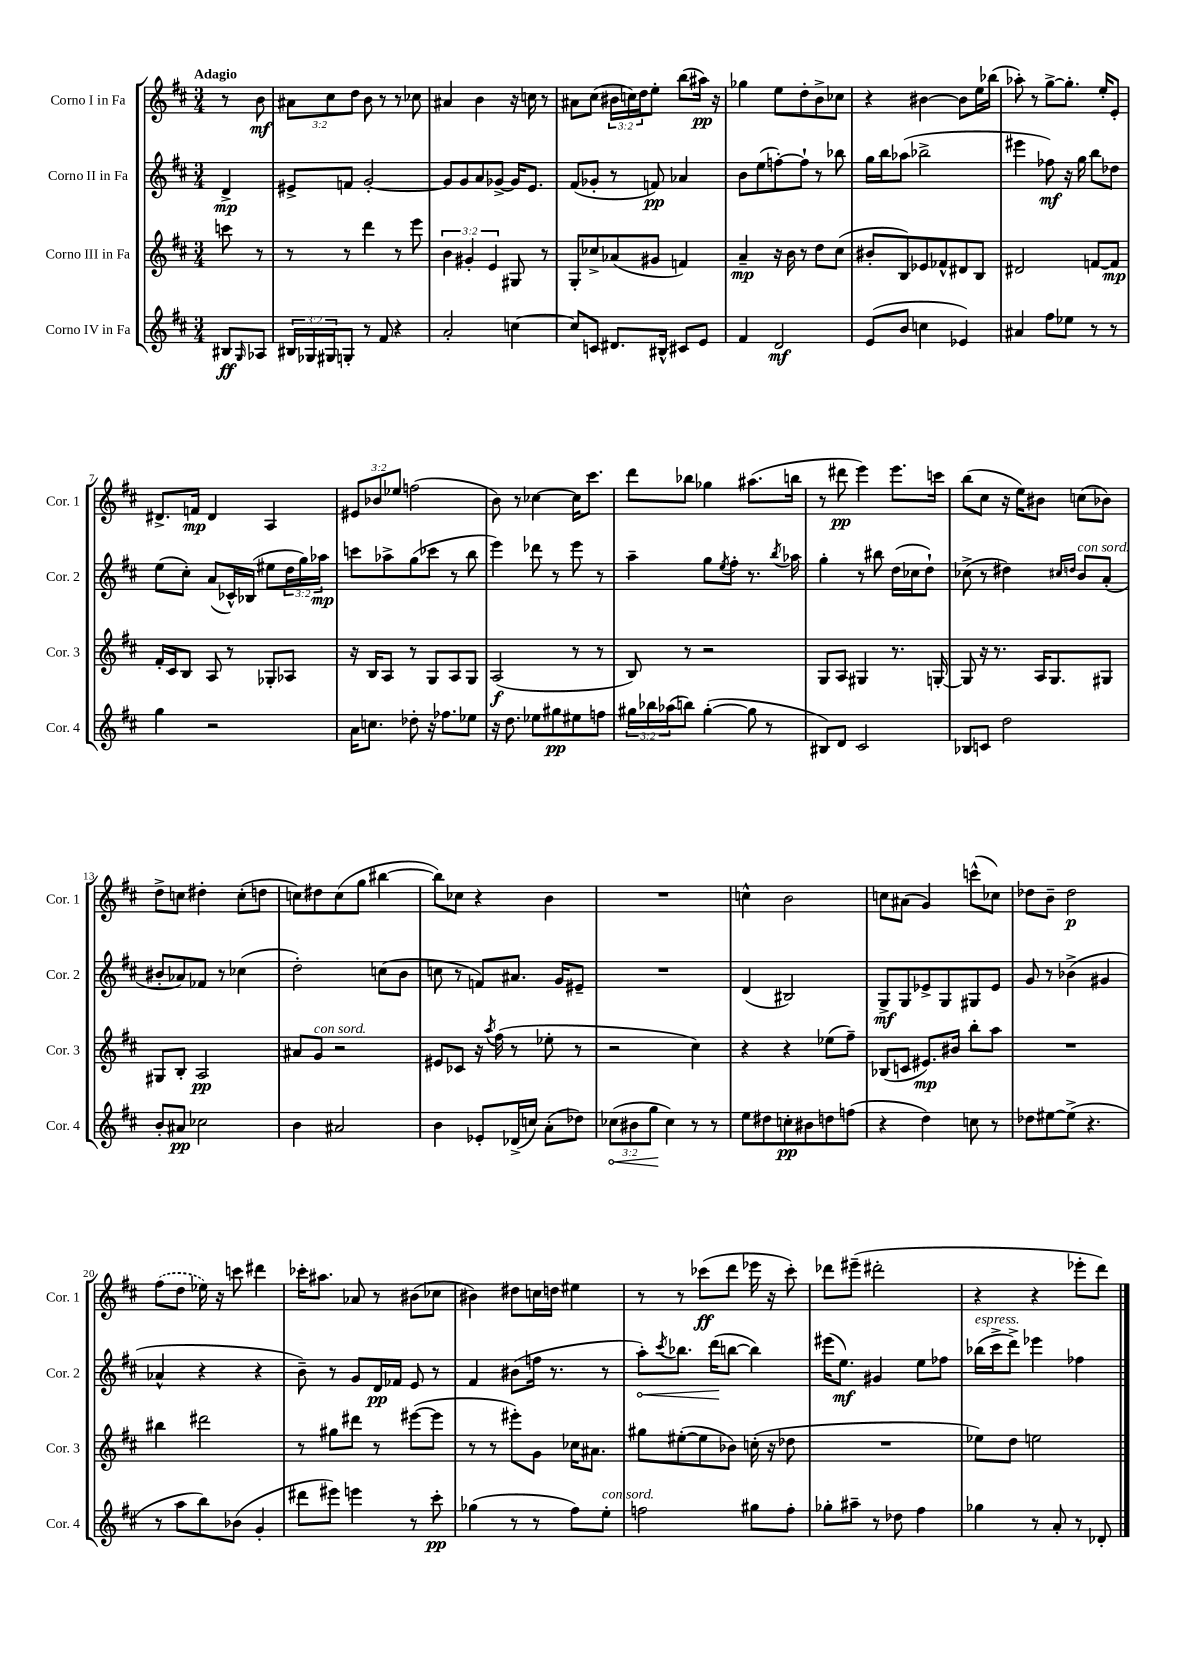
<<
\new StaffGroup <<
\new Staff = "s0" \with { instrumentName = "Corno I in Fa" shortInstrumentName = "Cor. 1" } {
    \clef treble \key d \major \numericTimeSignature \time 3/4 \override Staff.TupletNumber.text = #tuplet-number::calc-fraction-text \partial 4 \tempo "Adagio"
    r8 b'8\mf |
    \tuplet 3/2 { ais'8 cis''8 d''8 } b'8 r8 r8 ces''8 |
    ais'4 b'4 r16 c''16 r8 |
    ais'8 cis''8( \tuplet 3/2 { bis'16 c''16) d''16 } e''8-. b''8( ais''16\pp) r16 |
    ges''4 e''8 d''8-. b'8-> ces''8 |
    r4 bis'4~ bis'8 e''16 bes''16( |
    aes''8-.) r8 g''8~-> g''8.-. e''16-. e'8-. |
    dis'8.-> f'16\mp dis'4 a4 |
    \tuplet 3/2 { eis'8 bes'8 ees''8 } f''2( |
    b'8) r8 ces''4~ ces''16 cis'''8. |
    d'''8 bes''8 ges''4 ais''8.( b''16 |
    r8 dis'''8\pp e'''4) e'''8. c'''16 |
    b''8( cis''8 r16 e''16) bis'8 c''8( bes'8) |
    d''8-> c''8 dis''4-. c''8-.( d''8 |
    c''8) dis''8 c''8( g''8 bis''4~ |
    bis''8) ces''8 r4 b'4 |
    R2. |
    c''4-^ b'2 |
    c''8 ais'8( g'4) c'''8-^( ces''8) |
    des''8 b'8-- des''2\p |
    \once \slurDashed fis''8( d''8 ees''16) r16 c'''8 dis'''4 |
    ces'''16-. ais''8. aes'8 r8 bis'8( ces''8 |
    bis'4) dis''8 c''16 d''16 eis''4 |
    r8 r8 ces'''8\ff( d'''8 ees'''16 r16 ces'''8-.) |
    des'''8 eis'''8--( dis'''2-. |
    r4 r4 ees'''8-. d'''8) \bar "|." |
}
\new Staff = "s1" \with { instrumentName = "Corno II in Fa" shortInstrumentName = "Cor. 2" } {
    \clef treble \key d \major \numericTimeSignature \time 3/4 \override Staff.TupletNumber.text = #tuplet-number::calc-fraction-text \partial 4
    d'4->\mp |
    eis'8-> f'8 g'2~-. |
    g'8 g'8 a'8 ges'8~-> ges'16 e'8. |
    fis'8( ges'8-. r8 f'8\pp) aes'4 |
    b'8 e''8( f''8~-.) f''8-! r8 bes''8 |
    g''16 b''16 aes''8( bes''2-> |
    eis'''4 fes''8\mf) r16 g''16 b''8 des''8 |
    e''8( cis''8-.) a'8( ces'16-^) bes16( eis''8 \tuplet 3/2 { d''16 g''16) aes''16\mp } |
    c'''8 aes''8-> g''8( ces'''8 r8 b''8 |
    e'''4) des'''8 r8 e'''8 r8 |
    a''4-- g''8 \acciaccatura { e''8 } fis''8-. r8. \acciaccatura { b''8 } aes''16 |
    g''4-. r8 bis''8 d''16( ces''16 d''8-!) |
    ces''8->( r8 dis''4) \grace { cis''16 d''16 } b'8^\markup { \italic "con sord." } a'8-.( |
    bis'8-. aes'8) fes'8 r8 ces''4( |
    d''2-.) c''8( b'8 |
    c''8 r8 f'8) ais'8. g'16 eis'8-- |
    R2. |
    d'4( bis2) |
    g8->\mf g8 ees'8-> g8 gis8 ees'8 |
    g'8 r8 bes'4->( gis'4 |
    aes'4-^ r4 r4 |
    b'8--) r8 g'8 d'16\pp fes'16 e'8 r8 |
    fis'4 bis'8( f''16 r8. r8 |
    \once \override Hairpin.circled-tip = ##t a''8-.\<) \acciaccatura { cis'''8 } bes''8. d'''16\!( b''8~ b''4) |
    eis'''16( e''8.\mf) gis'4 e''8 fes''8 |
    bes''16^\markup { \italic "espress." }( cis'''16-> d'''8->) ees'''4 fes''4 \bar "|." |
}
\new Staff = "s2" \with { instrumentName = "Corno III in Fa" shortInstrumentName = "Cor. 3" } {
    \clef treble \key d \major \numericTimeSignature \time 3/4 \override Staff.TupletNumber.text = #tuplet-number::calc-fraction-text \partial 4
    c'''8 r8 |
    r8 r8 d'''4 r8 e'''8 |
    \tuplet 3/2 { b'4 gis'4-. e'4 } gis8 r8 |
    g8-. ces''8-> aes'8( gis'8 f'4) |
    a'4--\mp r16 b'16 r8 d''8 cis''8( |
    bis'8-. b8) ees'8 fes'8-^ dis'8 b8 |
    dis'2 f'8~ f'8\mp |
    fis'16-. cis'16 b8 a8 r8 ges8-. aes8 |
    r16 b16 a8 r8 g8 a8 g8 |
    a2\f( r8 r8 |
    b8) r8 r2 |
    g8 a8 gis4 r8. g16~-. |
    g8 r16 r8. a16 g8. gis8 |
    gis8 b8-. a2\pp |
    ais'8 g'8^\markup { \italic "con sord." } r2 |
    eis'8 ces'8 r16 \acciaccatura { a''8 } fis''16( r8 ees''8-. r8 |
    r2 cis''4) |
    r4 r4 ees''8( fis''8--) |
    bes8( c'8 eis'8.\mp) bis'16 b''8-. a''8 |
    R2. |
    bis''4 dis'''2 |
    r8 gis''8 dis'''8 r8 eis'''8~( eis'''8 |
    r8 r8 eis'''8-.) g'8 ces''16 ais'8. |
    gis''8 eis''8~-.( eis''8 bes'8) c''16-.( r16 des''8 |
    R2. |
    ees''8) d''8 e''2 \bar "|." |
}
\new Staff = "s3" \with { instrumentName = "Corno IV in Fa" shortInstrumentName = "Cor. 4" } {
    \clef treble \key d \major \numericTimeSignature \time 3/4 \override Staff.TupletNumber.text = #tuplet-number::calc-fraction-text \partial 4
    bis8\ff \grace { g16 } aes8 |
    \tuplet 3/2 { bis16 ges16 gis16 } g8-. r8 fis'8 r4 |
    a'2-. c''4~ |
    c''8 c'8 dis'8. bis16-^ cis'8 e'8 |
    fis'4 d'2\mf |
    e'8( b'8 c''4 ees'4) |
    ais'4 fis''8 ees''8 r8 r8 |
    g''4 r2 |
    a'16 c''8. des''8-. r16 fes''8. ees''8 |
    r16 d''8. ees''8 gis''8\pp eis''8 f''8 |
    \tuplet 3/2 { gis''16 bes''16 aes''16( } b''8) gis''4~-.( gis''8 r8 |
    bis8) d'8 cis'2 |
    bes8 c'8 d''2 |
    b'8-. ais'8\pp ces''2 |
    b'4 ais'2 |
    b'4 ees'8-. des'16->( c''16) a'8-.( des''8) |
    \tuplet 3/2 { \once \override Hairpin.circled-tip = ##t ces''8\<( bis'8 g''8\! } ces''4) r8 r8 |
    e''8 dis''8 c''8-.\pp bis'8 d''8 f''8( |
    r4 d''4) c''8 r8 |
    des''8 eis''8~ eis''8->( r4. |
    r8 a''8 b''8) bes'8( g'4-. |
    dis'''8 eis'''8) e'''4 r8 cis'''8-.\pp |
    ges''4( r8 r8 fis''8) e''8-.^\markup { \italic "con sord." } |
    f''2 gis''8 f''8-. |
    ges''8-. ais''8-- r8 des''8 fis''4 |
    ges''4 r8 a'8-. r8 des'8-. \bar "|." |
}
>>
>>
